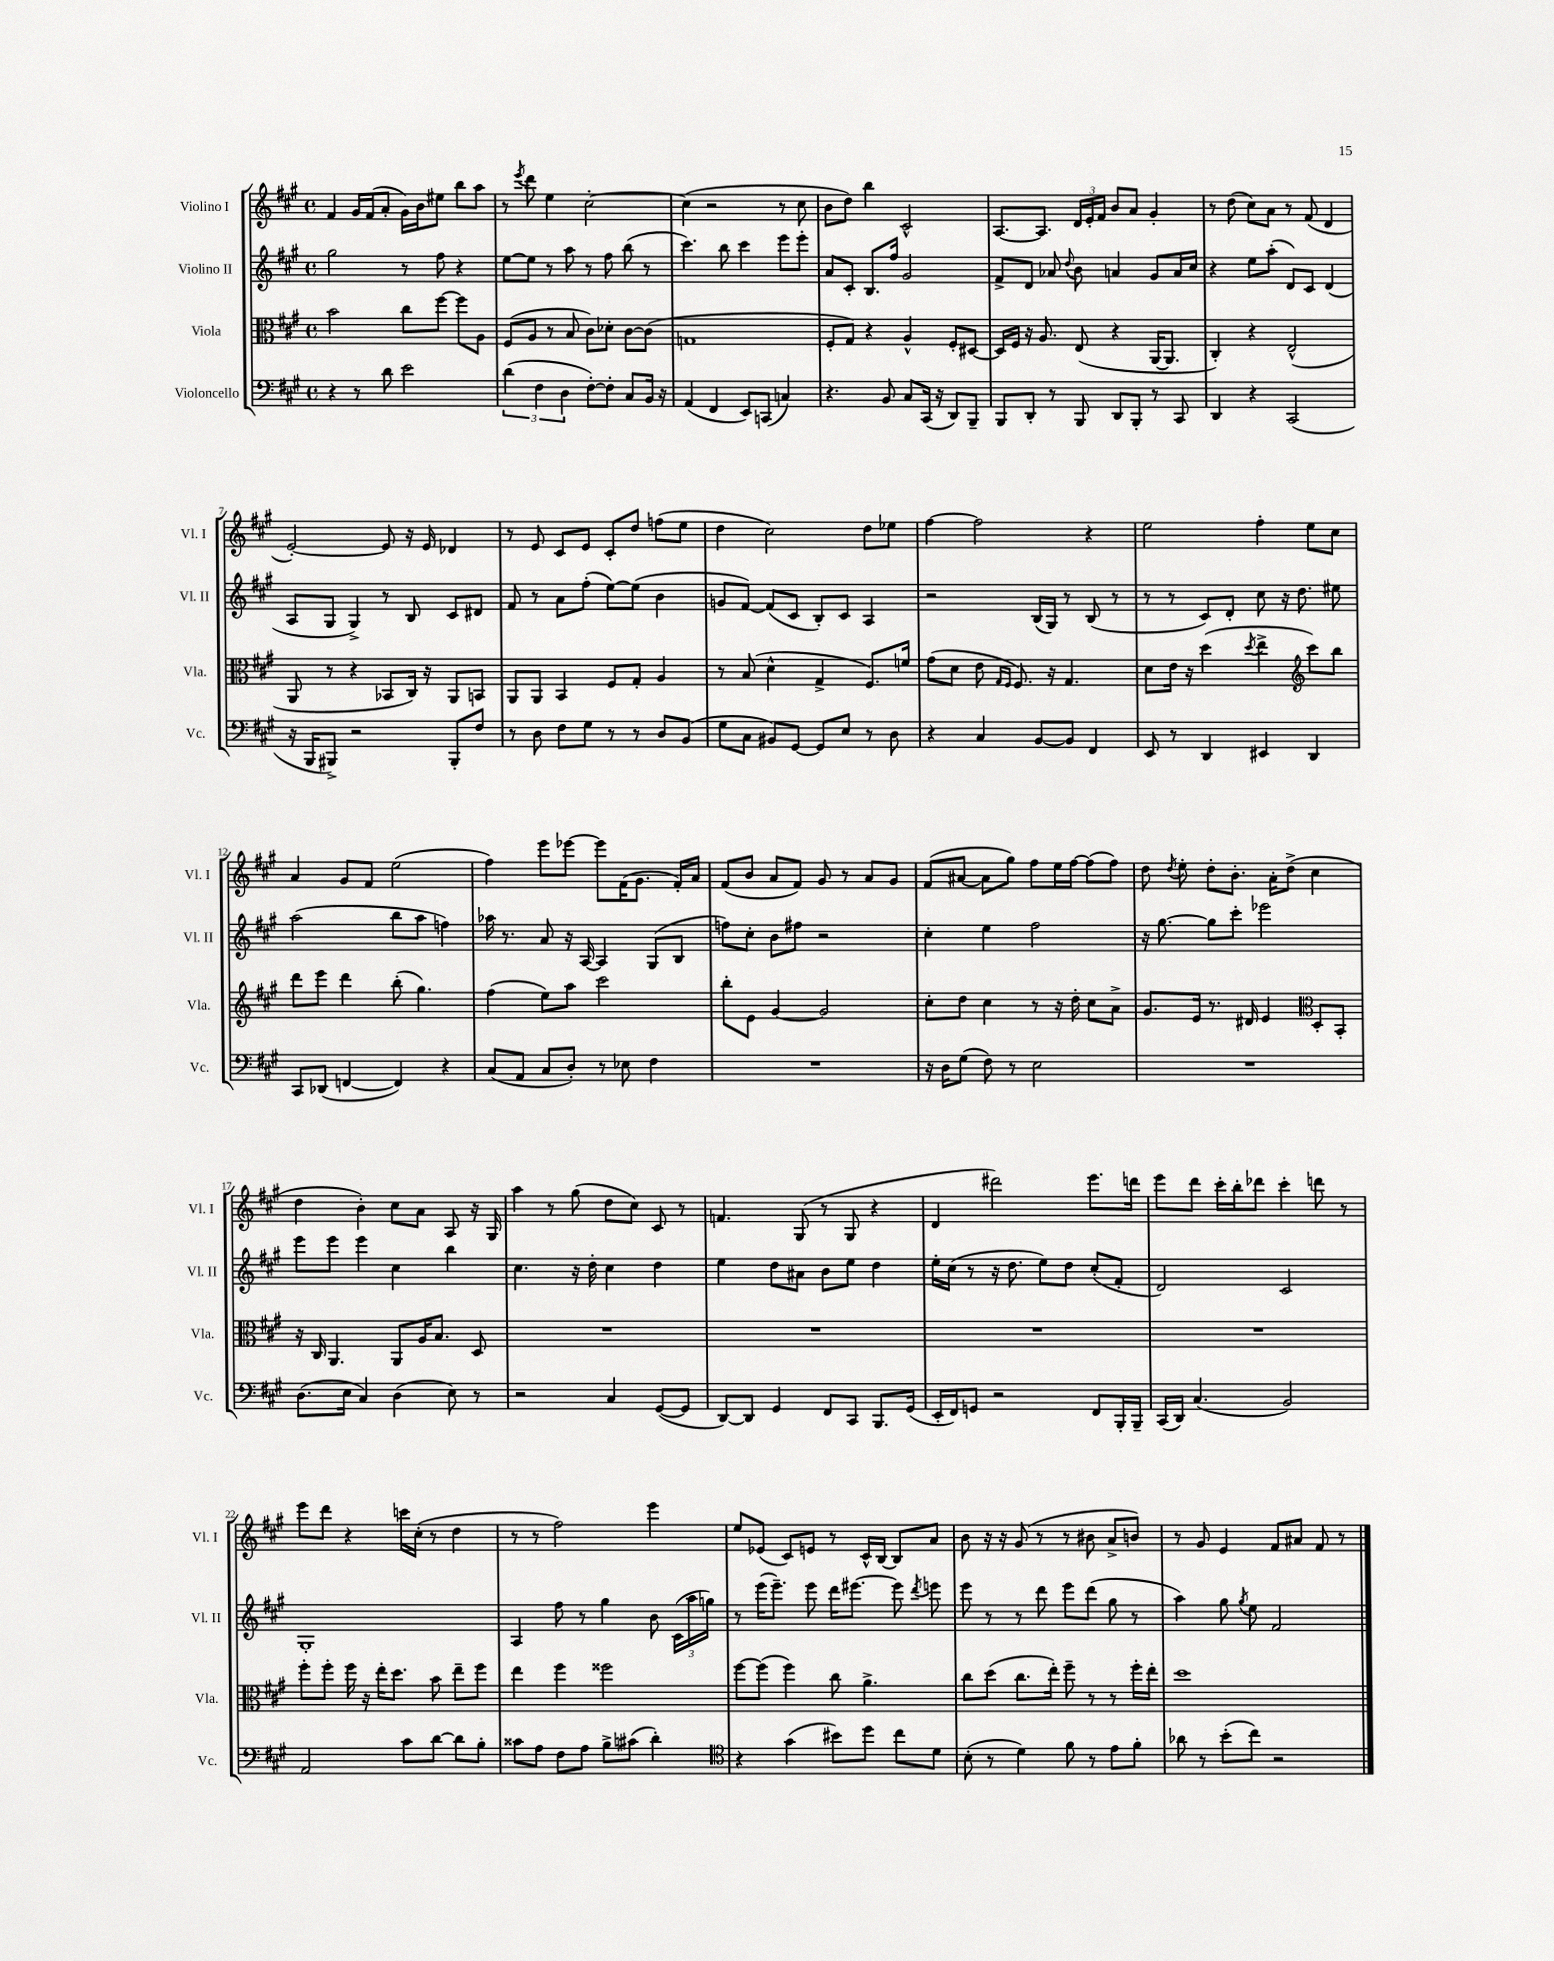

**kern	**kern	**kern	**kern
*part4	*part3	*part2	*part1
*staff4	*staff3	*staff2	*staff1
*I"Violoncello	*I"Viola	*I"Violino II	*I"Violino I
*I'Vc.	*I'Vla.	*I'Vl. II	*I'Vl. I
*clefF4	*clefC3	*clefG2	*clefG2
*k[f#c#g#]	*k[f#c#g#]	*k[f#c#g#]	*k[f#c#g#]
*M4/4	*M4/4	*M4/4	*M4/4
*met(c)	*met(c)	*met(c)	*met(c)
=1	=1	=1	=1
4r	2b\	2gg#\	4f#/
8r	.	.	16g#/LL
.	.	.	(16f#/J
8d\	.	.	8a'/J
2e\	8cc#\L	8r	16g#\LL)
.	.	.	16b\J
.	[8ff#\J	8ff#\	8ee#X\J
.	8ff#\L]	4r	8bb\L
.	8A\J	.	8aa\J
=2	=2	=2	=2
(6d\	(8F#/L	[8ee\L	8r
.	.	.	8qeee/
.	8A/J	8ee\J]	8ddd\
6F#\	.	.	.
.	8r	8r	4ee\
6D\	.	.	.
.	8B/	8aa\	.
[8F#'\L)	8c#\L)	8r	[2cc#'\
8F#'\J]	8d-X'\J	8ff#\	.
8C#/L	[8c#\L	(8bb\	.
16BB/Jk	(8c#\J]	8r	.
16r	.	.	.
=3	=3	=3	=3
(4AA/	1Gn	4.ccc#\)	(4cc#\]
4FF#/	.	.	2r
.	.	8bb\	.
8EE/L)	.	4ccc#\	.
(8CCn/J	.	.	.
4Cn/)	.	8eee\L	8r
.	.	8eee'\J	8cc#\
=4	=4	=4	=4
4.r	8F#'/L	8a/L	8b\L
.	8G#/J)	8c#'/J	8dd\J)
.	4r	8.B/L	4bb\
8BB/	.	.	.
.	.	16ff#/Jk	.
8C#/L	4A^^/	2g#/	2c#^^/
(16CC#/Jk	.	.	.
16r	.	.	.
8DD/L)	8F#'/L	.	.
8BBB~/J	[8D#X/J	.	.
=5	=5	=5	=5
8BBB/L	16D#/LL]	8f#^/L	[8.A/L
.	16F#/JJ	.	.
8DD'/J	16r	8d/J	.
.	8.A/	.	8.A/J]
8r	.	8a-X/	.
.	.	8qqdd/	.
8BBB/	(8E/	8b\	24d/LL
.	.	.	24e'/
.	.	.	24f#/JJ
8DD/L	4r	4an/	8b/L
8BBB'/J	.	.	8a/J
8r	[16AA/KL	8g#/L	4g#'/
.	8.AA/J]	.	.
8CC#/	.	16a/L	.
.	.	16cc#/JJ	.
=6	=6	=6	=6
4DD/	4C#'/)	4r	8r
.	.	.	(8dd\
4r	4r	8ee\L	8cc#\L)
.	.	(8aa'\J	8a\J
(2CC#/	(2E^^/	8d/L)	8r
.	.	8c#/J	(8f#/
.	.	(4d/	4d/
!!LO:LB:g=z
=7	=7	=7	=7
16r	8AA/	8A/L	[2e'/)
16BBB/KL	.	.	.
8BBB#X^/J)	8r	8G#/J	.
2r	4r	4G#^/)	.
.	8BB-X/L	8r	8e/]
.	16C#/Jk)	8B/	16r
.	16r	.	16e/
8BBB#'/L	8AA/L	8c#/L	4d-X/
8F#/J	8BBn/J	8d#X/J	.
=8	=8	=8	=8
8r	8AA/L	8f#/	8r
8D\	8AA/J	8r	8e/
8F#\L	4BB/	8a\L	8c#/L
8G#\J	.	(8ff#'\J	8e/J
8r	8F#/L	[8ee\L)	8c#'/L
8r	8G#'/J	(8ee\J]	8dd/J
8D/L	4A/	4b\	(8ffn\L
(8BB/J	.	.	8ee\J
=9	=9	=9	=9
8G#\L	8r	8gn/L	4dd\
8C#\J	(8B/	[8f#/J)	.
8BB#X/L)	4d^^\	(8f#/L]	2cc#\)
[8GG#/J	.	8c#/J	.
8GG#/L]	4G#^/	8B'/L)	.
8E/J	.	8c#/J	.
8r	8.F#/L)	4A/	8dd\L
8D\	.	.	8ee-X\J
.	16fn/Jk	.	.
=10	=10	=10	=10
4r	(8g#\L	2r	[4ff#\
.	8d\J	.	.
4C#/	8e\	.	2ff#\]
.	16qqG#/LL	.	.
.	16qqF#/JJ	.	.
.	8.F#/)	.	.
[8BB/L	.	(16B/LL	.
.	16r	16G#/JJ)	.
8BB/J]	4.G#/	8r	.
4FF#/	.	(8B/	4r
.	.	8r	.
=11	=11	=11	=11
8EE/	8d\L	8r	2ee\
8r	16e\Jk	8r	.
.	16r	.	.
4DD/	(4dd\	8c#/L)	.
.	.	8d'/J	.
.	8qdd/	.	.
4EE#X/	4ee^\	8cc#\	4ff#'\
.	.	16r	.
.	.	8.dd\	.
*	*clefG2	*	*
4DD/	8ccc#\L)	.	8ee\L
.	8bb\J	8ee#X\	8cc#\J
!!LO:LB:g=z
=12	=12	=12	=12
8CC#/L	8ddd\L	(2aa\	4a/
(8DD-X/J	8eee\J	.	.
[4FFn/	4ddd\	.	8g#/L
.	.	.	8f#/J
4FF/])	(8bb'\	8bb\L	(2ee\
.	4.gg#\)	8aa\J	.
4r	.	4ffn\)	.
=13	=13	=13	=13
(8C#/L	(4ff#\	16aa-X\	4ff#\)
.	.	8.r	.
8AA/J	.	.	.
8C#/L	8ee\L)	8a/	8eee\L
8D'/J)	8aa\J	16r	[8eee-X\J
.	.	[16A/	.
8r	2ccc#\	4A/]	8eee-\L]
8E-X\	.	.	(16f#\K
.	.	.	8.g#\J
4F#\	.	(8G#/L	.
.	.	8B/J	16f#'/LL)
.	.	.	16a/JJ
=14	=14	=14	=14
1r	8bb'\L	8ffn\L)	(8f#/L
.	8e\J	8cc#'\J	8b/J
.	[4g#/	8b\L	8a/L
.	.	8ff#X\J	8f#/J)
.	2g#/]	2r	8g#/
.	.	.	8r
.	.	.	8a/L
.	.	.	8g#/J
=15	=15	=15	=15
16r	8cc#'\L	4cc#'\	(8f#/L
16D\KL	.	.	.
(8G#\J	8dd\J	.	[8a#X/J
8F#\)	4cc#\	4ee\	8a#\L]
8r	.	.	8gg#\J)
2E\	8r	2ff#\	8ff#\L
.	16r	.	16ee\L
.	16dd'\	.	[16ff#\JJ
.	8cc#\L	.	(8ff#\L]
.	8a^\J	.	8ff#\J)
=16	=16	=16	=16
1r	8.g#/L	16r	8dd\
.	.	[8.gg#\	.
.	.	.	8qdd/
.	.	.	8ee'\
.	16e/Jk	.	.
.	8.r	8gg#\L]	8dd'\L
.	.	8ccc#'\J	8.b'\J
.	16d#X/	.	.
.	4e/	2eee-X\	.
.	.	.	16a'\KL
.	.	.	(8dd^\J
*	*clefC3	*	*
.	8D'/L	.	4cc#\
.	8BB'/J	.	.
!!LO:LB:g=z
=17	=17	=17	=17
(8.D\L	16r	8eee\L	4dd\
.	16C#/	.	.
.	4.AA/	8eee\J	.
16E\Jk	.	.	.
4C#/)	.	4eee\	4b'\)
(4D\	8AA/L	4cc#\	8cc#\L
.	16A/K	.	8a\J
.	8.B/J	.	.
8E\)	.	4bb\	8A/
8r	8D/	.	16r
.	.	.	16G#/
=18	=18	=18	=18
2r	1r	4.cc#\	4aa\
.	.	.	8r
.	.	16r	(8gg#\
.	.	16dd'\	.
4C#/	.	4cc#\	8dd\L
.	.	.	8cc#\J)
([8GG#/L	.	4dd\	8c#/
8GG#/J]	.	.	8r
=19	=19	=19	=19
[8DD/L)	1r	4ee\	4.fn/
8DD/J]	.	.	.
4GG#/	.	8dd\L	.
.	.	8a#X\J	(8G#/
8FF#/L	.	8b\L	8r
8CC#/J	.	8ee\J	8G#/
8.BBB/L	.	4dd\	4r
(16GG#/Jk	.	.	.
=20	=20	=20	=20
16EE'/LL	1r	16ee'\LL	4d/
16FF#/J)	.	(16cc#\JJ	.
8GGn/J	.	8r	.
2r	.	16r	2ddd#X\)
.	.	8.dd\	.
.	.	8ee\L)	.
.	.	8dd\J	.
8FF#/L	.	(8cc#'/L	8.eee\L
16BBB'/L	.	8f#'/J	.
16BBB~/JJ	.	.	16dddn\Jk
=21	=21	=21	=21
(16CC#/LL	1r	2d/)	8eee\L
16DD/JJ)	.	.	.
(4.C#/	.	.	8ddd\J
.	.	.	16ccc#'\LL
.	.	.	16bb'\J
.	.	.	8ddd-X\J
2BB/)	.	2c#/	4ccc#'\
.	.	.	8dddn\
.	.	.	8r
!!LO:LB:g=z
=22	=22	=22	=22
2AA/	8ff#'\L	1G#'	8eee\L
.	8ff#'\J	.	8ddd\J
.	16ff#\	.	4r
.	16r	.	.
.	16ee'\KL	.	.
.	8.dd\J	.	.
8c#\L	.	.	16cccn\LL
.	.	.	(16cc#'\JJ
[8d\J	8b\	.	8r
8d\L]	8ee~\L	.	4dd\
8B'\J	8ff#\J	.	.
=23	=23	=23	=23
8c##X\L	4ee\	4A/	8r
8A\J	.	.	8r
8F#\L	4ff#\	8ff#\	2ff#\)
8A\J	.	8r	.
8B^\L	2ff##X\	4gg#\	.
(8c#X\J	.	.	.
4d'\)	.	8b\	4eee\
.	.	(24c#\LL	.
.	.	24aa\	.
.	.	24ggn\JJ)	.
=24	=24	=24	=24
*clefC4	*	*	*
4r	[8ff#\L	8r	8ee/L
.	(8ff#\J]	(16eee\KL	(8e-X/J
.	.	8.eee~\J)	.
(4g#\	4ff#\)	.	8c#/L)
.	.	8eee\	8en/J
8b#X\L)	8cc#\	16ddd\KL	8r
.	.	[8.eee#X\J	.
8dd\J	4.a^\	.	16c#^^/LL
.	.	.	[16B/JJ
8cc#\L	.	8eee#\]	8B/L]
.	.	8qddd/	.
8d\J	.	8eeen\	8a/J
=25	=25	=25	=25
(8B'\	8cc#\L	8eee\	8b\
8r	(8dd\J	8r	16r
.	.	.	16r
4d\)	8.cc#\L	8r	(8g#/
.	.	8ddd\	8r
.	16ee'\Jk)	.	.
8f#\	8ff#~\	8eee\L	8r
8r	8r	(8ddd\J	8b#X\
8e\L	8r	8gg#\	8a^/L
8f#'\J	16ff#'\LL	8r	8bn/J)
.	16ee'\JJ	.	.
=26	=26	=26	=26
8a-X\	1dd	4aa\)	8r
8r	.	.	8g#/
(8b'\L	.	8gg#\	4e/
.	.	8qgg#/	.
8cc#\J)	.	8ee\	.
2r	.	2f#/	8f#/L
.	.	.	8a#X/J
.	.	.	8f#/
.	.	.	8r
==	==	==	==
*-	*-	*-	*-
